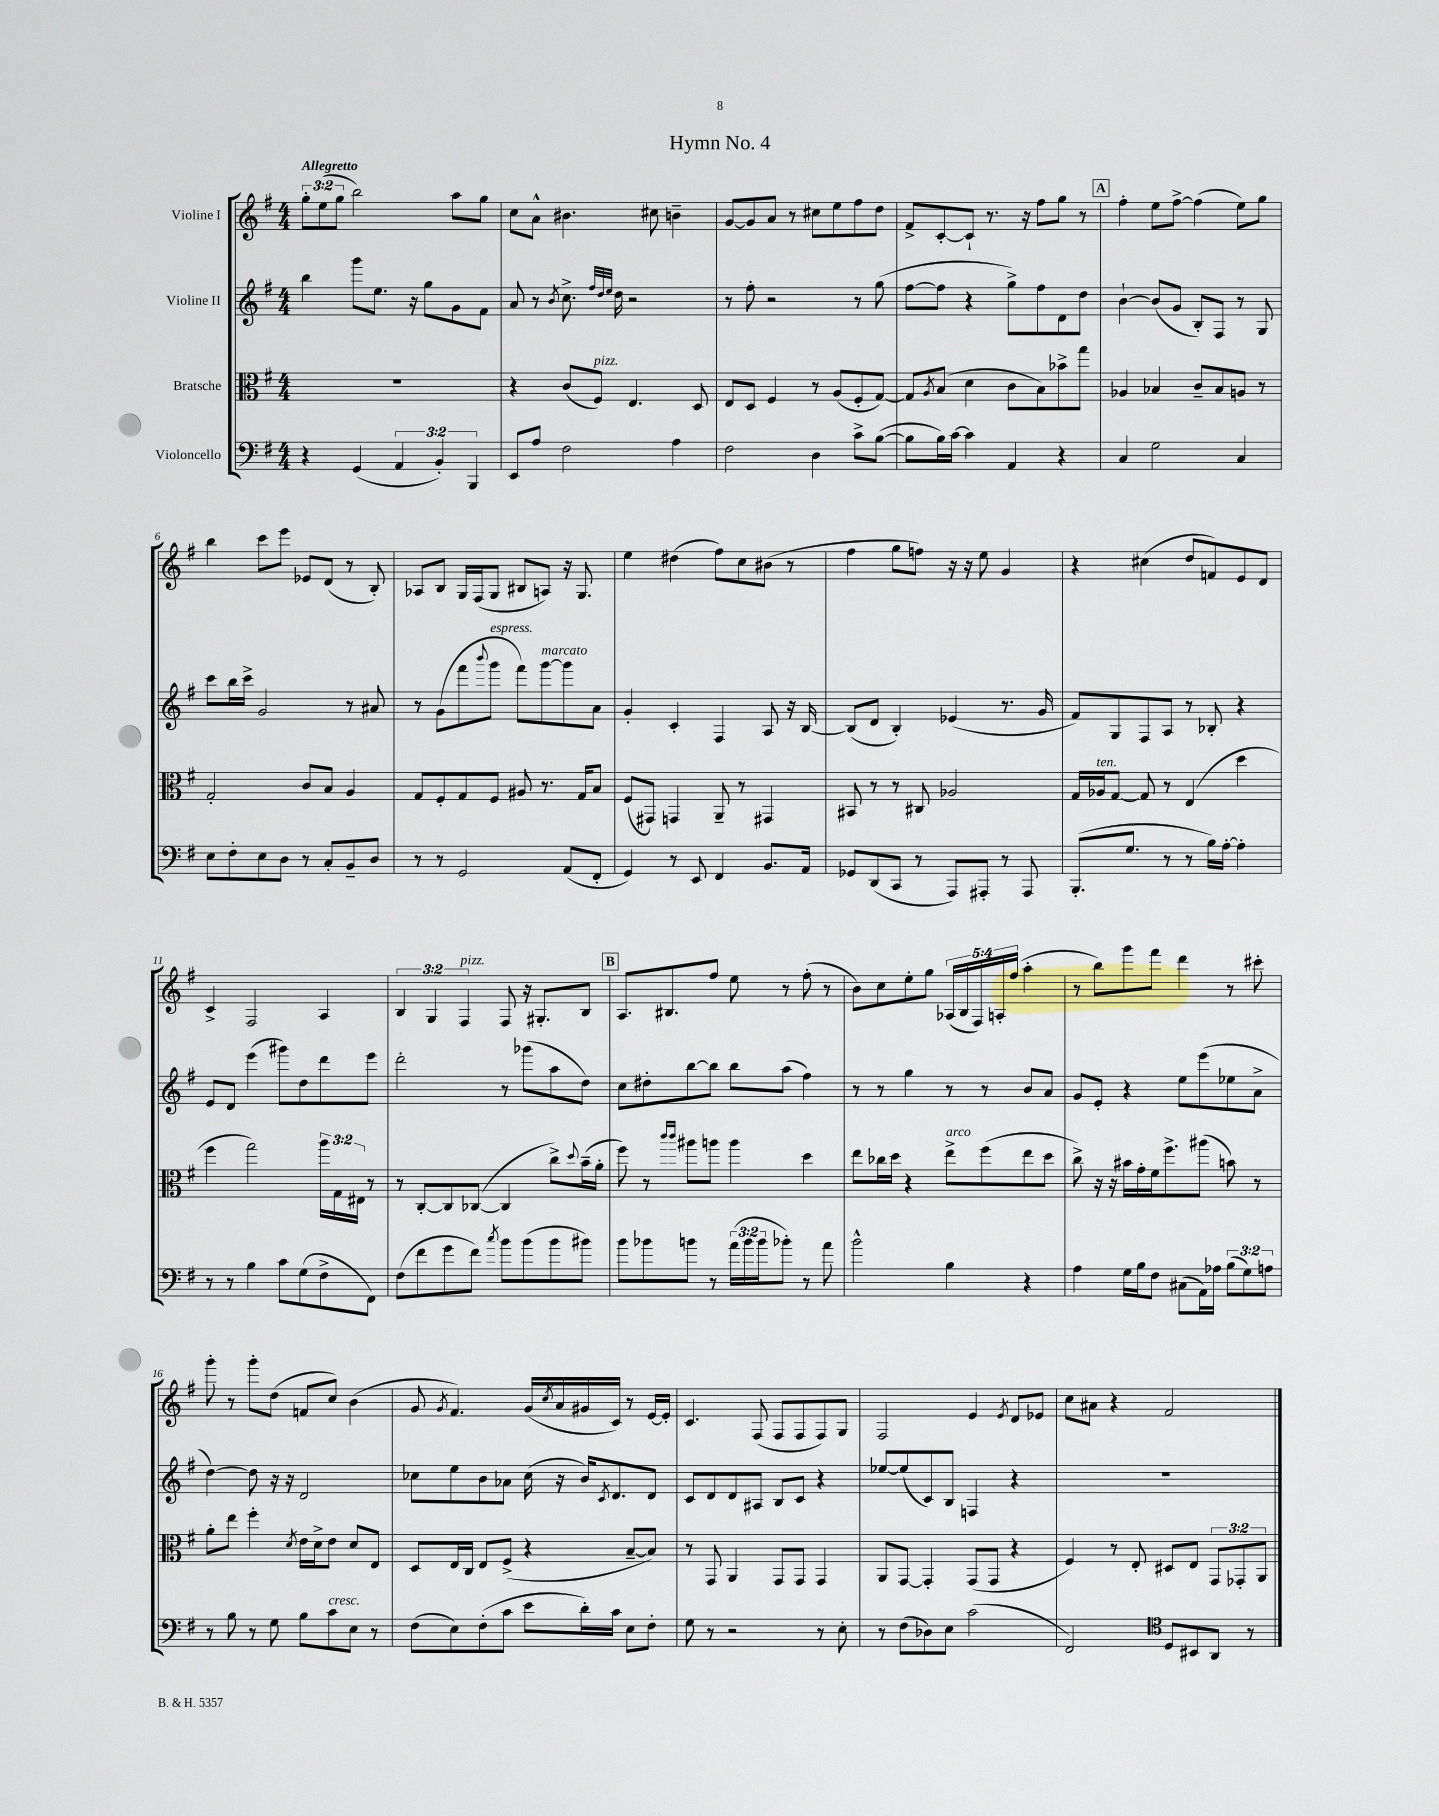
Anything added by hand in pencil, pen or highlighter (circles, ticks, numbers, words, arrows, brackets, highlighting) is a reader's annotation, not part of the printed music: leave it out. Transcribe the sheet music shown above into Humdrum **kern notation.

**kern	**kern	**kern	**kern
*staff4	*staff3	*staff2	*staff1
*clefF4	*clefC3	*clefG2	*clefG2
*k[f#]	*k[f#]	*k[f#]	*k[f#]
*M4/4	*M4/4	*M4/4	*M4/4
4r	1r	4bb\	12gg'\L
.	.	.	(12ee\
.	.	.	12gg\J
(4GG/	.	8ggg\L	2bb\)
.	.	8.ee\J	.
6AA/	.	.	.
.	.	16r	.
.	.	8gg\L	.
6BB'/)	.	.	.
.	.	8g\	8aa\L
6BBB/	.	.	.
.	.	8f#\J	8gg\J
=	=	=	=
8EE/L	4r	8a/	8cc\L
8A/J	.	8r	8a^^\J
.	.	8qb/	.
2F#\	(8c/L	8.cc^\	4.b#\
.	8F#/J)	.	.
.	.	32qqff#/LLL	.
.	.	32qqdd/	.
.	.	32qqee/JJJ	.
.	.	16dd\	.
.	4.E/	2r	.
.	.	.	8cc#\
4A\	.	.	4b~\
.	8D/	.	.
=	=	=	=
2F#\	8E/L	8r	[8g/L
.	8D/J	8ff#'\	8g/]
.	4F#/	2r	8a/J
.	.	.	8r
4D\	8r	.	8cc#\L
.	(8A/L	.	8ee\
8c^\L	8F#'/	8r	8ff#\
([8B\J	[8G/J)	(8gg\	8dd\J
=	=	=	=
8B\]L	8G/]L	[8ff#\L	8f#^/L
.	8qA/	.	.
16B\L)	(8B/J	8ff#\]J	[8c'/
[16c\JJ	.	.	.
4c\]	4d\	4r	8c`/]J
.	.	.	8.r
4AA/	8c\L	8gg^\L)	.
.	.	.	16r
.	8B\)	8ff#\	8ff#\L
4r	8b-^\	8d\	8gg\J
.	8gg\J	8dd\J	8r
=	=	=	=
4C/	4A-/	[4b`\	4ff#'\
2G\	4B-/	(8b/]L	8ee\L
.	.	8g/J	[8ff#^\J
.	8c~/L	8B'/L)	(4ff#\]
.	8B-/	8F#/J	.
4C/	8A/J	8r	8ee\L)
.	8r	8G/	8gg\J
=	=	=	=
8E\L	2G'/	8ccc\L	4bb\
8F#'\	.	16bb\L	.
.	.	16ccc^\JJ	.
8E\	.	2g/	8ccc\L
8D\J	.	.	8eee\J
8r	8c/L	.	8e-/L
8C'/L	8B/J	.	(8d/J
8BB~/	4A/	8r	8r
8D/J	.	8a#/	8B'/)
=	=	=	=
8r	8G/L	8r	8A-/L
8r	8F#'/	(8g\L	8B/J
2GG/	8G/	8fff#\	16G/LL
.	.	.	(16F#/J
.	.	8qqbbb/	.
.	8F#/J	8ggg\J	8G/J
.	8A#/	8fff#\L)	8B#/L
.	8.r	[8ggg\	8A/J)
(8AA/L	.	8ggg\]	16r
.	16G/LK	.	8.G/
8FF#'/J	8B/J	8a\J	.
=	=	=	=
4GG/)	(8F#/L	4g'/	4ee\
.	8GG#/J)	.	.
8r	4GG/	4c'/	(4dd#\
8EE/	.	.	.
4FF#/	8AA~/	4F#/	8ff#\L)
.	8r	.	8cc\
8.BB/L	4GG#/	8A/	(8b#\J
.	.	16r	8r
16AA/Jk	.	[16B/	.
=	=	=	=
8GG-/L	8BB#/	(8B/]L	4ff#\
(8DD/	8r	8d/J	.
8CC/J	8r	4B'/)	8gg\L
8r	8C#/	.	8ff\J)
8AAA/L)	2A-/	(4e-/	16r
.	.	.	16r
8AAA#'/J	.	.	8ee\
8r	.	8.r	4g/
8AAA#/	.	.	.
.	.	16g/	.
=	=	=	=
(8.BBB'/L	16G/LL	8f#/L)	4r
.	16A-/J	.	.
.	[8G/J	8G/	.
8.G/J	.	.	.
.	8G/]	8F#/	(4cc#\
8r	8r	8A/J	.
8r	(4E/	8r	8dd/L
16B\LL)	.	8B-'/	8f/)
[16A'\JJ	.	.	.
4A'\]	4dd\	4r	8e/
.	.	.	8d/J
=	=	=	=
8r	4ff#\	8e/L	4c^/
8r	.	8d/J	.
4B\	2gg\)	(4eee\	2F#/
8c\L	.	8ggg#\L)	.
(8G\	.	8dd\	.
8F#^\	24aa\LL	8ddd\	4A/
.	24G\	.	.
.	24E#\JJ	.	.
8FF#\J)	8r	8eee\J	.
=	=	=	=
(8F#\L	8r	2ddd'\	6B/
8f#\	[8C'/L	.	.
.	.	.	6G/
8g\	8C/]	.	.
.	.	.	6F#/
8f#\J)	([8C-/J	.	.
8qcc/	.	.	.
8b\L	4C-/]	8r	8F#/
(8b\	.	(8ggg-\L	16r
.	.	.	8.G#'/L
8b\	8cc^\L)	8aa\	.
.	8qqdd/	.	.
8b#\J)	(16b~\L	8dd\J)	8B/J
.	16a'\JJ	.	.
=	=	=	=
8b\L	8ff#\)	8cc\L	8.A/L
8b-\	8r	8dd#'\	.
.	.	.	8.B#/
.	16qqccc/LL	.	.
.	16qqccc/JJ	.	.
8b\J	8aa#\L	[8bb\	.
8r	8aa\J	8bb\]J	8ff#/J
(24a\LL	4aa\	8bb\L	8ee\
24b\	.	.	.
24b\J	.	.	.
8b-'\J)	.	(8aa\J	8r
8r	4dd\	4ff#\)	(8ff#'\
8a\	.	.	8r
=	=	=	=
2b^^\	8ee\L	8r	8b\L)
.	16cc-\L	8r	8cc\
.	16dd\JJ	.	.
.	4r	4gg\	8ee'\
.	.	.	8gg\J
4B\	8ee^\L	8r	(20A-/LL
.	.	.	20B/
.	.	.	20F#/)
.	(8ff#\	8r	.
.	.	.	20A'/
.	.	.	(20ff#/JJ
4r	8ee\	8b/L	4aa'\
.	8dd\J	8a/J	.
=	=	=	=
4A\	8cc^\)	8g/L	8r
.	16r	8e'/J	8bb\L)
.	16r	.	.
16G\LL	16b#\LL	4r	8ggg\
16B\J	16g'\	.	.
8F#\J	16f#\J	.	8fff#\J
.	8.ff#^\	.	.
(8C#\L	.	8ee\L	4ddd\
16AA\L)	(8aa#\J	(8eee\	.
16A-\JJ	.	.	.
(12B\L	8b\)	8ee-\	8r
12G\)	.	.	.
.	8r	8a^\J	8ccc#'\
12A\J	.	.	.
=	=	=	=
8r	8a'\L	[4dd\)	8ggg'\
8B\	8ee\J	.	8r
8r	4ff#'\	8dd\]	8ggg'\L
8G\	.	16r	(8dd\J
.	.	16r	.
.	8qd/	.	.
8B\L	16e\LL	2d/	8f/L
.	16d^\J	.	.
8c\	8e\J	.	8cc/J)
8E\J	8d/L	.	(4b\
8r	8E/J	.	.
=	=	=	=
(8F#\L	8D/L	8cc-\L	8g/
.	.	.	8qg/
8E\)	16E/L	8ee\	4.f#/)
.	16C/JJ	.	.
(8F#'\	8E/L	8b\	.
8c\J	(8F#^/J	8a-\J	.
8e\L	4r	(16cc-\	(16g/LL
.	.	.	8qcc/
.	.	16r	16a/
16d'\L)	.	16b/LK)	16g#/
.	.	8qc/	.
16c\JJ	.	8.d/	16c/JJ)
8E\L	[8B~/L	.	8r
8F#'\J	8B/]J)	8d/J	[16e/LL
.	.	.	16e'/]JJ
=	=	=	=
8G\	8r	8c/L	4.c/
8r	8GG/	8d/	.
2r	4AA/	8d/	.
.	.	8A#/J	(8F#/
.	8GG/L	8B/L	8F#/L
.	8GG/J	8c/J	8F#/
8r	4GG/	4r	8F#/)
8E'\	.	.	8G/J
=	=	=	=
8r	8AA/L	[8ee-/L	2F#/
(8F#\L	[8GG/J	(8ee-/]	.
8D-\)	4GG'/]	8c/)	.
8E\J	.	8B/J	.
(2c\	(8GG/L	4F/	4e/
.	8GG/J	.	.
.	.	.	8qe/
.	4r	4r	8d/L
.	.	.	8e-/J
=	=	=	=
2FF#/)	4F#/)	1r	8cc\L
.	.	.	8a#\J
.	8r	.	4r
.	8E'/	.	.
*clefC4	*	*	*
8D/L	8D#/L	.	2f#/
8BB#/	8E/J	.	.
8AA/J	12GG/L	.	.
.	12GG-'/	.	.
8r	.	.	.
.	12AA/J	.	.
==	==	==	==
*-	*-	*-	*-
